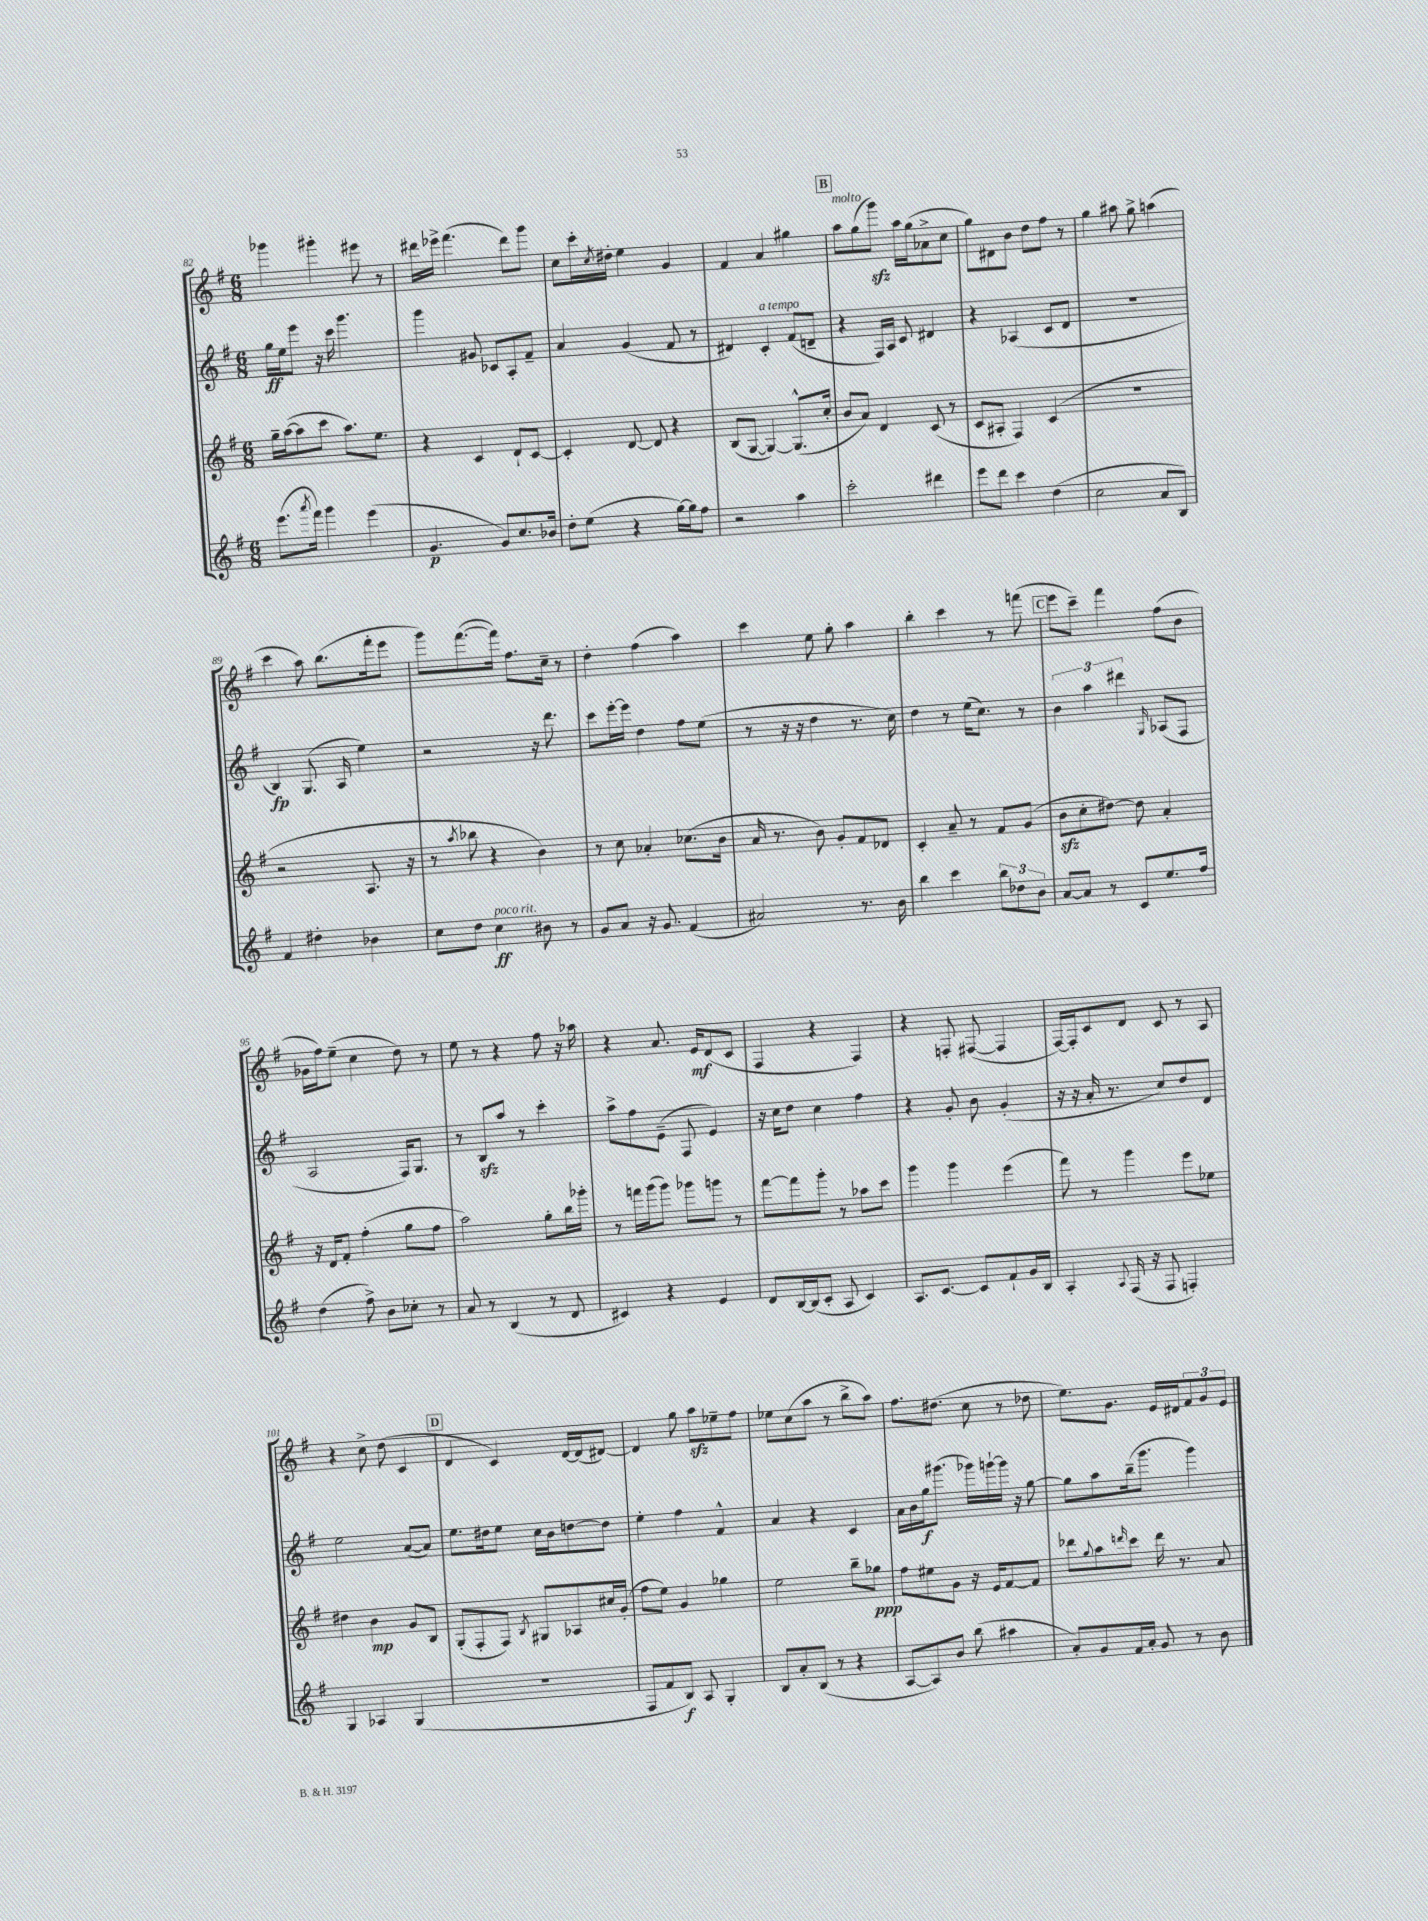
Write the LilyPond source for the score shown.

<<
\new StaffGroup <<
\new Staff = "s0" {
    \clef treble \key g \major \numericTimeSignature \time 6/8
    ges'''4 gis'''4-. eis'''8 r8 |
    dis'''16 ees'''16-> fis'''4.( dis'''8) g'''8 |
    c''8 c'''16-. \acciaccatura { c''8 } dis''16-. e''4 g'4 |
    fis'4 a'4 gis''4 |
    \mark \markup { \box "B" } a''8^\markup { \italic "molto" } g''8( g'''8\sfz) a''16 g''16( aes'8-> c''8 |
    g''8) dis'8 b'8 d''8 fis''8 r8 |
    g''4 ais''8 g''8-> a''4( |
    c'''4 a''8) b''8.( fis'''16-. e'''8 |
    g'''8) fis'''8.~( fis'''16) fis''8. c''16-- r8 |
    d''4-. fis''4( a''4) |
    c'''4 e''8 g''8-. a''4 |
    b''4-. c'''4 r8 f'''8( |
    \mark \markup { \box "C" } e'''8 c'''8--) fis'''4 fis''8( b'8 |
    ges'16 fis''16) e''8--( c''4 d''8) r8 |
    e''8 r8 r4 fis''8 r16 aes''16 |
    r4 a'8. e'16\mf d'8( c'8 |
    fis4 r4 fis4) |
    r4 f8-. fis8~( fis4 |
    fis16~) fis16-. c'8 d'8 c'8 r8 a8 |
    r4 c''8-> d''8( c'4 |
    \mark \markup { \box "D" } d'4 c'4) d'16~ d'16( dis'8~) |
    dis'4 g''8 a''8\sfz ees''8-- fis''8 |
    ees''8 c''8( a''8 r8 b''8-> a''8) |
    fis''8. dis''8.( c''8 r8 des''8 |
    e''8.) g'8. e'16 dis'16 \tuplet 3/2 { fis'8 g'8 e'8 } \bar "|." |
}
\new Staff = "s1" {
    \clef treble \key g \major \numericTimeSignature \time 6/8
    g''16\ff e''16 e'''8 r16 c'''16 g'''4. |
    g'''4 gis'8 ces'8 a8-. fis'8-- |
    a'4 g'4( fis'8 r8 |
    dis'4) c'4-.^\markup { \italic "a tempo" } fis'8( d'8-- |
    \mark \markup { \box "B" } r4 fis16) a16 c'8 dis'4 |
    r4 aes4( c'8 d'8 |
    R2. |
    b4\fp) g8.( a16 e''4) |
    r2 r16 d'''8. |
    c'''8 e'''16~-. e'''16 d''4 fis''8 e''8( |
    r8 r16 r16 d''4 r8. c''16) |
    d''4 r8 e''16( c''8.) r8 |
    \mark \markup { \box "C" } \tuplet 3/2 { b'4 a''4 dis'''4 } \grace { g16 } aes8( fis8 |
    a2 fis16) g8. |
    r8 b8\sfz a''8 r8 c'''4-. |
    a''8-> fis''8 e'8--( fis8 e'4) |
    r16 c''16 d''8 c''4 fis''4 |
    r4 g'8-. b'8 g'4-.( |
    r16 r16 a'16-. r8. c''8) d''8 d'8 |
    e''2 a'8~( a'8) |
    \mark \markup { \box "D" } e''8. dis''16 e''8 c''16 b'16 d''8~ d''8 |
    e''4-. fis''4 fis'4-^ |
    a'4 r4 c'4 |
    a'16 b'16 g''16\f gis'''8.( ges'''16) g'''16~-! g'''16 r16 g''8~ |
    g''8 a''8 b''16--( g'''8. g'''4) \bar "|." |
}
\new Staff = "s2" {
    \clef treble \key g \major \numericTimeSignature \time 6/8
    g''16-- a''16~( a''8 c'''8 a''8.) e''8. |
    r4 c'4 d'8-! c'8~ |
    c'4-. d'8~ d'8 r4 |
    b8( g8~ g4~) g8.-^( c''16-. |
    \mark \markup { \box "B" } b'8 a'8) d'4 c'8( r8 |
    c'8 ais8-. fis4) c'4( |
    R2. |
    r2 a8. r16 |
    r8 \acciaccatura { a''8 } bes''8 r4 b'4) |
    r8 c''8 aes'4-. ces''8.( b'16 |
    a'16 r8. b'8) g'8-. fis'8 des'8 |
    c'4-. a'8-- r8 fis'8 g'8( |
    \mark \markup { \box "C" } b'8\sfz c''8-. dis''8~) dis''8 a'4-. |
    r16 d'16 fis'8-. fis''4-.( g''8 fis''8 |
    a''2) g''8-. b''16 ges'''16-. |
    r8 f'''16 g'''16( g'''8) ges'''8 g'''8 r8 |
    fis'''8~ fis'''8 g'''8-. r8 aes''8 c'''8 |
    g'''4 g'''4 e'''4( |
    fis'''8) r8 g'''4 e'''8 ees''8 |
    dis''4 b'4\mp g'8 b8 |
    \mark \markup { \box "D" } g8-.( fis8-. fis8) \acciaccatura { b8 } gis8 aes8 cis''16 g'16-.( |
    fis''8 e''8) g'4 ges''4 |
    e''2 b''8-- ges''8\ppp |
    fis''8 eis''8 g'8 r16 e'16 fis'8~ fis'8 |
    des'''8 \appoggiatura { g''8 } a''8 \grace { d'''16 } c'''8 d'''16 r8. a'8 \bar "|." |
}
\new Staff = "s3" {
    \clef treble \key g \major \numericTimeSignature \time 6/8
    e'''8.( \acciaccatura { a'''8 } fis'''16) g'''4 e'''4( |
    g'4.\p g'8) c''8. bes'16 |
    d''8-. e''8( r4 g''16~) g''16 fis''8 |
    r2 a''4 |
    \mark \markup { \box "B" } c'''2-. dis'''4 |
    e'''8 d'''8 c'''4 d''4( |
    c''2 a'8 b8) |
    fis'4 dis''4-. bes'4 |
    c''8 d''8 c''4\ff^\markup { \italic "poco rit." } bis'8 r8 |
    g'8 a'8 r16 g'8. fis'4( |
    ais'2) r8. b'16 |
    b''4 c'''4 \tuplet 3/2 { b''8 des''8 b'8 } |
    \mark \markup { \box "C" } a'8~ a'8 r8 c'8 e''8. fis''16 |
    d''4( fis''8->) b'8 ces''8-. r8 |
    a'8 r8 b4( r8 d'8 |
    cis'4) r4 e'4 |
    d'8 b16~ b16( c'8-. a8 c'4) |
    a8. c'8.~ c'8 fis'8-! g'16 b16 |
    a4-. \appoggiatura { a8 } fis16( r16 fis8 f4-.) |
    g4 aes4 g4( |
    \mark \markup { \box "D" } R2. |
    fis8 fis'8 b8\f) a8 g4-. |
    b8 a'8-. b8( r8 r4 |
    a8~ a8) b'8 b''8( ais''4 |
    a'8-.) g'8 fis'16 a'16-. g'8 r8 b'8 \bar "|." |
}
>>
>>
\layout { \context { \Score currentBarNumber = #82 } }
